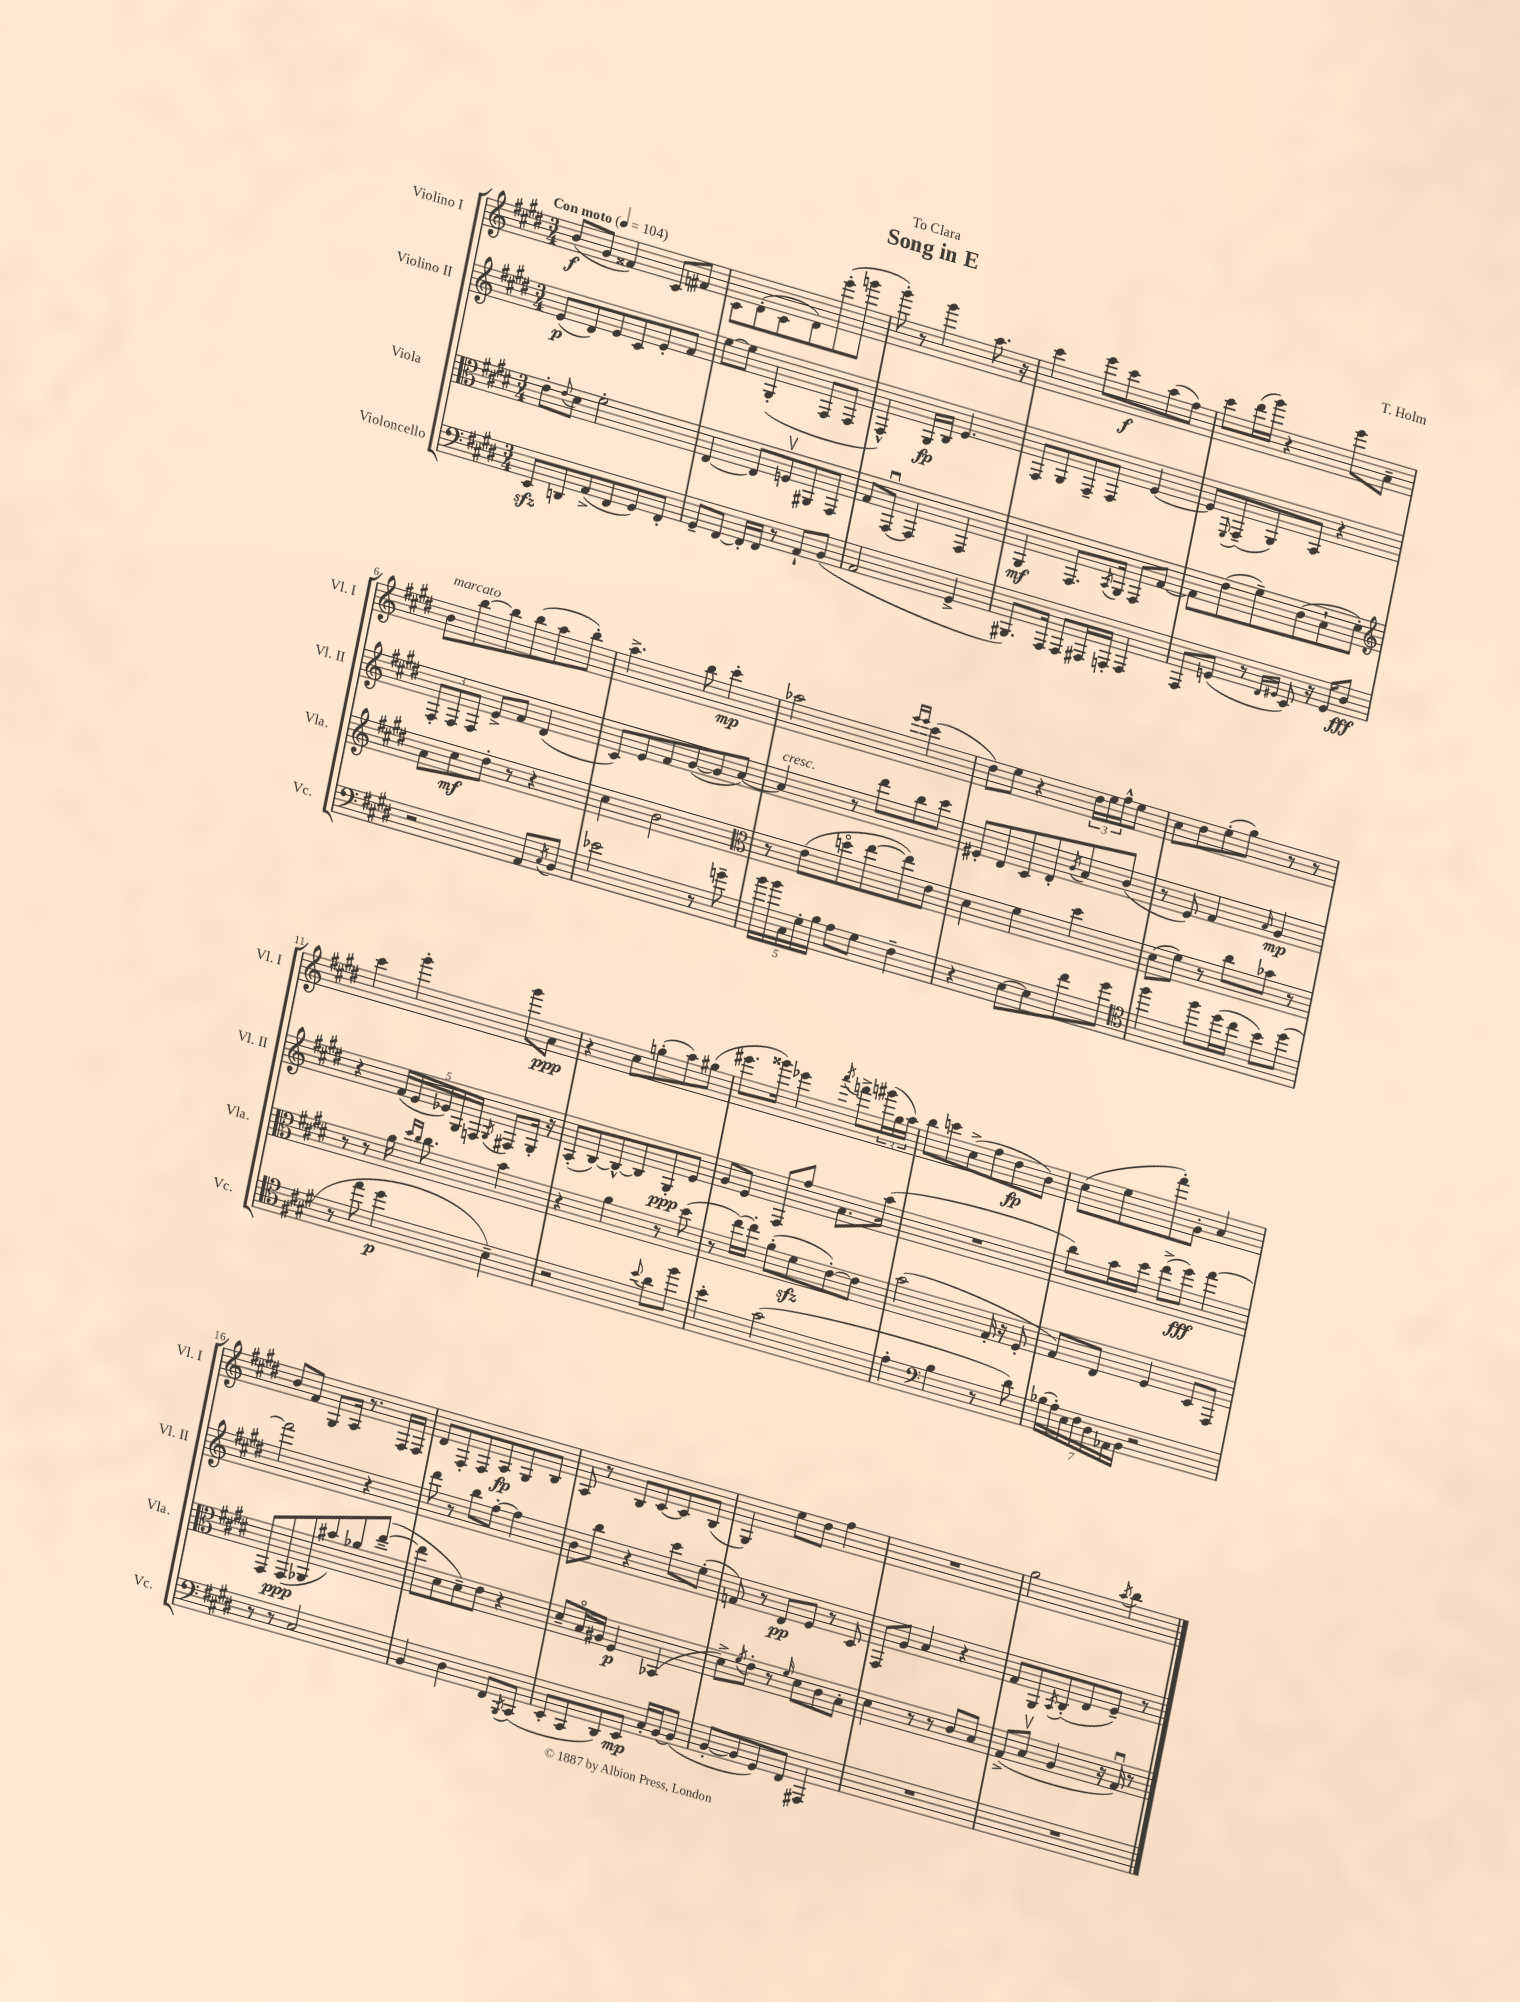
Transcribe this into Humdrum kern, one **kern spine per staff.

**kern	**dynam	**kern	**dynam	**kern	**dynam	**kern	**dynam
*part4	*part4	*part3	*part3	*part2	*part2	*part1	*part1
*staff4	*staff4	*staff3	*staff3	*staff2	*staff2	*staff1	*staff1
*I"Violoncello	*	*I"Viola	*	*I"Violino II	*	*I"Violino I	*
*I'Vc.	*	*I'Vla.	*	*I'Vl. II	*	*I'Vl. I	*
*clefF4	*	*clefC3	*	*clefG2	*	*clefG2	*
*k[f#c#g#d#]	*	*k[f#c#g#d#]	*	*k[f#c#g#d#]	*	*k[f#c#g#d#]	*
*M3/4	*	*M3/4	*	*M3/4	*	*M3/4	*
*MM104	*	*MM104	*	*MM104	*	*MM104	*
=1	=1	=1	=1	=1	=1	=1	=1
!	!	!	!	!	!	!LO:TX:a:B:t=Con moto	!
8EEzz/L	.	8e'\L	.	(8e/L	p	(8b/L	f
.	.	8qqe/	.	.	.	.	.
8DDn/	.	8d#\J	.	8d#/)	.	8g#/J	.
(8AA^/	.	2f#'\	.	8e/	.	4f##X/)	.
8FF#/	.	.	.	8c#/	.	.	.
8GG#/)	.	.	.	8e'/	.	8c#/L	.
8FF#'/J	.	.	.	8f#/J	.	8f#X/J	.
=2	=2	=2	=2	=2	=2	=2	=2
8GG#~/L	.	[4E/	.	[8ee\L	.	8c#\L	.
[8FF#/J	.	.	.	8ee\J]	.	(8d#'\	.
16FF#'/LL]	.	8E/L]	.	(4G#'/	.	8c#\	.
16FF#/JJ	.	.	.	.	.	.	.
8r	.	8Fnv/	.	.	.	8d#\)	.
8AA`/L	.	8AA#X/	.	8F#/L	.	(8eee'\	.
(8BB/J	.	8GG#/J	.	8F#/J	.	8gggn\J	.
=3	=3	=3	=3	=3	=3	=3	=3
2AA/	.	8G#/L	.	4F#^^/)	.	8ggg#'\)	.
.	.	[8GG#u/J	.	.	.	8r	.
.	.	4GG#/]	.	16G#/LL	fp	4ggg#\	.
.	.	.	.	16B/JJ	.	.	.
.	.	.	.	4.e/	.	.	.
4GG#^/	.	4GG#/	.	.	.	8.aa\	.
.	.	.	.	.	.	16r	.
=4	=4	=4	=4	=4	=4	=4	=4
8.BBB#X/L)	.	4AA/	mf	8F#/L	.	4ccc#\	.
.	.	.	.	8G#/	.	.	.
16AAA/Jk	.	.	.	.	.	.	.
8AAA/L	.	8.GG#/L	.	8F#~/	.	8eee\L	.
16AAA#X/L	.	.	.	8F#/J	.	8ccc#\	f
.	.	8qBB/	.	.	.	.	.
16AAAn'/JJ	.	16AA/Jk	.	.	.	.	.
4AAA/	.	8GG#/L	.	[4e/	.	(8aa\	.
.	.	[8G#/J	.	.	.	8ff#\J)	.
=5	=5	=5	=5	=5	=5	=5	=5
8AAA/L	.	8G#\L]	.	8e/L]	.	8ccc#\L	.
.	.	.	.	8qqE/	.	.	.
(8GGn/J	.	(8e\	.	(8F#~/	.	(16ddd#\L	.
.	.	.	.	.	.	16ggg#\JJ)	.
8r	.	8f#~\)	.	8G#/)	.	4r	.
16qqFF#/LL	.	.	.	.	.	.	.
16qqGG#X/JJ	.	.	.	.	.	.	.
8EE/)	.	(8c#\	.	8A/J	.	.	.
16r	.	8B`\	.	4r	.	8eee\L	.
16GG#/KL	.	.	.	.	.	.	.
8D#/J	fff	8d#'\J)	.	.	.	8a~\J	.
!!LO:LB:g=z
=6	=6	=6	=6	=6	=6	=6	=6
*	*	*clefG2	*	*	*	*	*
!	!	!	!	!	!	!LO:TX:a:i:t=marcato	!
2r	.	8a\L	.	12F#'/L	.	8b\L	.
.	.	.	.	12F#/	.	.	.
.	.	8cc#\	mf	.	.	[8bb\	.
.	.	.	.	12F#/J	.	.	.
.	.	8dd#'\J	.	8e^/L	.	8bb\]	.
.	.	8r	.	8f#/J	.	(8bb\	.
8AA/L	.	4r	.	(4d#/	.	8aa\	.
8qC#/	.	.	.	.	.	.	.
8BB/J	.	.	.	.	.	8bb'\J)	.
=7	=7	=7	=7	=7	=7	=7	=7
2e-X\	.	4cc#\	.	8c#/L)	.	4.aa^\	.
.	.	.	.	8e/	.	.	.
.	.	2b\	.	8f#/	.	.	.
.	.	.	.	([8g#/	.	8bb\	.
8r	.	.	.	8g#/]	.	4ccc#'\	mp
8gn~\	.	.	.	[8a/J)	.	.	.
=8	=8	=8	=8	=8	=8	=8	=8
*	*	*clefC3	*	*	*	*	*
!	!	!	!	!LO:TX:a:i:t=cresc.	!	!	!
20b\LL	.	8r	.	4a/]	.	2aa-X\	.
20b\	.	.	.	.	.	.	.
20C#\	.	.	.	.	.	.	.
.	.	(8e\L	.	.	.	.	.
20G#'\	.	.	.	.	.	.	.
20B\JJ	.	.	.	.	.	.	.
8A\L	.	8ddn\	.	8r	.	.	.
8G#\J	.	[8ee\	.	8ddd#\L	.	.	.
.	.	.	.	.	.	16qqeee/LL	.
.	.	.	.	.	.	16qqeee/JJ	.
4F#~\	.	8ee\])	.	8bb\	.	(4ccc#\	.
.	.	8e\J	.	8ccc#\J	.	.	.
=9	=9	=9	=9	=9	=9	=9	=9
4r	.	4d#\	.	8e#X'/L	.	8dd#\L)	.
.	.	.	.	8d#/	.	8ee\J	.
[8E\L	.	4f#\	.	8c#/	.	4r	.
8E\]	.	.	.	8d#'/	.	.	.
.	.	.	.	8qb/	.	.	.
8f#\	.	4dd#\	.	8a/	.	24dd#\LL	.
.	.	.	.	.	.	24ee\	.
.	.	.	.	.	.	24ff#^^\J	.
8g#\J	.	.	.	(8b/J	.	8ee\J	.
=10	=10	=10	=10	=10	=10	=10	=10
*clefC4	*	*	*	*	*	*	*
4ff#\	.	(8d#\L	.	8r	.	8cc#\L	.
.	.	8f#\J)	.	8e/)	.	8dd#\	.
8ff#\L	.	8r	.	4f#/	.	(8ee'\	.
(16dd#\L	.	8cc#\L	.	.	.	8gg#\J)	.
16cc#\JJ	.	.	.	.	.	.	.
.	.	.	.	16qqa/	.	.	.
8b\L)	.	8b-X\J	.	4g#/	mp	8r	.
(8dd#\J	.	8r	.	.	.	8r	.
!!LO:LB:g=z
=11	=11	=11	=11	=11	=11	=11	=11
8r	.	8r	.	4r	.	4ccc#\	.
8ee\	.	8r	.	.	.	.	.
4dd#\	p	16a\	.	(20f#/LL	.	4ggg#'\	.
.	.	.	.	20e/	.	.	.
.	.	16qqdd#/LL	.	.	.	.	.
.	.	16qqcc#/JJ	.	.	.	.	.
.	.	8.cc#\	.	.	.	.	.
.	.	.	.	20e-X/)	.	.	.
.	.	.	.	20G#/	.	.	.
.	.	.	.	20Fn/JJ	.	.	.
.	.	.	.	8qG#/	.	.	.
4B~\)	.	4b\	.	8F#X/L	.	8ggg#\L	.
.	.	.	.	16G#'/Jk	.	8a\J	ppp
.	.	.	.	16r	.	.	.
=12	=12	=12	=12	=12	=12	=12	=12
2r	.	4r	.	(8A'/L	.	4r	.
.	.	.	.	[8B/)	.	.	.
.	.	4a\	.	8B^^/_	.	8cc#\L	.
.	.	.	.	8B/]	.	(8ggn'\	.
8qqb/	.	.	.	.	.	.	.
8a\L	.	8r	.	8G#'/	ppp	8aa\)	.
8ff#\J	.	(8dd#\	.	8e/J	.	(8gg#X\J	.
=13	=13	=13	=13	=13	=13	=13	=13
4b'\	.	8r	.	8g#/L	.	8.eee#X\L	.
.	.	[16ee\LL)	.	8e/J	.	.	.
.	.	16ee'\JJ]	.	.	.	16ggg##X\Jk)	.
(2g#\	.	(8a'\L	.	8F#/L	.	4eee-X\	.
.	.	8f#zz\	.	8ff#/J	.	.	.
.	.	.	.	.	.	8qaaa/	.
.	.	[8e'\)	.	8.a\L	.	8fffn^\L	.
.	.	8e\J]	.	.	.	(24ggg#X\L	.
.	.	.	.	.	.	24gg#\	.
.	.	.	.	(16aa\Jk	.	.	.
.	.	.	.	.	.	24aa\JJ)	.
=14	=14	=14	=14	=14	=14	=14	=14
4e'\	.	(2b\	.	2.r	.	8bb\L	.
.	.	.	.	.	.	8cccn\	.
*clefF4	*	*	*	*	*	*	*
4B\	.	.	.	.	.	(8cc#^\	.
.	.	.	.	.	.	8ff#\	.
8r	.	16G#'/	.	.	.	8dd#\	fp
.	.	16r	.	.	.	.	.
8d#\)	.	8F#'/	.	.	.	8b\J)	.
=15	=15	=15	=15	=15	=15	=15	=15
(28B-X\LL	.	8G#/L)	.	8bb\L)	.	(8cc#\L	.
28A'\)	.	.	.	.	.	.	.
28E\	.	.	.	.	.	.	.
28F#\	.	.	.	.	.	.	.
.	.	8E/J	.	16aa\L	.	8ee\	.
28D#\	.	.	.	.	.	.	.
28AA-X\	.	.	.	.	.	.	.
.	.	.	.	16ccc#\JJ	.	.	.
28BB\JJ	.	.	.	.	.	.	.
2r	.	4F#/	.	(8ddd#^\L	.	8fff#'\)	.
.	.	.	.	8eee\J)	fff	8g#'\J	.
.	.	8D#/L	.	[4fff#\	.	4a/	.
.	.	8GG#/J	.	.	.	.	.
!!LO:LB:g=z
=16	=16	=16	=16	=16	=16	=16	=16
8r	.	8GG#/L	.	2fff#\]	.	8b/L	.
8r	.	(8GG#/	ppp	.	.	8f#/J	.
2C#/	.	8AA-X/	.	.	.	8G#/L	.
.	.	8b#X/)	.	.	.	16A/Jk	.
.	.	.	.	.	.	8.r	.
.	.	8a-X/	.	4r	.	.	.
.	.	([8ee~/J	.	.	.	16F#/LL	.
.	.	.	.	.	.	16F#/JJ	.
=17	=17	=17	=17	=17	=17	=17	=17
4BB/	.	8ee\L]	.	8ddd#\	.	8d#/L	.
.	.	8d#\	.	8r	.	8F#'/	.
4D#\	.	8d#~\)	.	8bb\L	.	8F#/	.
.	.	8e\J	.	[8ff#'\J	.	8A/	fp
8FF#/L	.	4r	.	4ff#\]	.	8G#/	.
8qBBB/	.	.	.	.	.	.	.
(8CC#/J	.	.	.	.	.	8B/J	.
=18	=18	=18	=18	=18	=18	=18	=18
8EE'/L	.	8d#~/L	.	8b\L	.	8A/	.
8CC#/	.	16B/L	.	8bb\J	.	8r	.
.	.	16A#X/JJ	.	.	.	.	.
8DD#/)	.	4F#/	p	4r	.	8B/L	.
8EE/J	mp	.	.	.	.	[8c#/	.
16C#'/LL	.	(4BB-X/	.	8ccc#\L	.	8c#/]	.
[16BB/J	.	.	.	.	.	.	.
(8BB/J]	.	.	.	(8ee'\J	.	(8B/J	.
=19	=19	=19	=19	=19	=19	=19	=19
[8BB'/L	.	8d#^\L)	.	8fn/)	.	4G#/)	.
.	.	8qf#/	.	.	.	.	.
8BB/]	.	8e'\J	.	8r	.	.	.
8GG#/)	.	8r	.	8d#/L	pp	8ee\L	.
.	.	16qqf#/	.	.	.	.	.
8FF#/J	.	8d#\L	.	8e/J	.	8dd#\J	.
4AAA#X/	.	8c#\	.	8r	.	4ff#\	.
.	.	8B'\J	.	8c#/	.	.	.
=20	=20	=20	=20	=20	=20	=20	=20
2.r	.	4d#\	.	8F#/L	.	2.r	.
.	.	.	.	8g#/J	.	.	.
.	.	8r	.	4a/	.	.	.
.	.	8r	.	.	.	.	.
.	.	8c#/L	.	4r	.	.	.
.	.	8B/J	.	.	.	.	.
=21	=21	=21	=21	=21	=21	=21	=21
2.r	.	(8G#^/L	.	8f#/L	.	2gg#\	.
.	.	8Bv/J	.	8G#/	.	.	.
.	.	.	.	8qA/	.	.	.
.	.	4A/	.	(8B'/	.	.	.
.	.	.	.	8d#/	.	.	.
.	.	.	.	.	.	8qaa/	.
.	.	16r	.	8e~/J)	.	4bb\	.
.	.	16G#u/)	.	.	.	.	.
.	.	8r	.	8r	.	.	.
==	==	==	==	==	==	==	==
*-	*-	*-	*-	*-	*-	*-	*-
